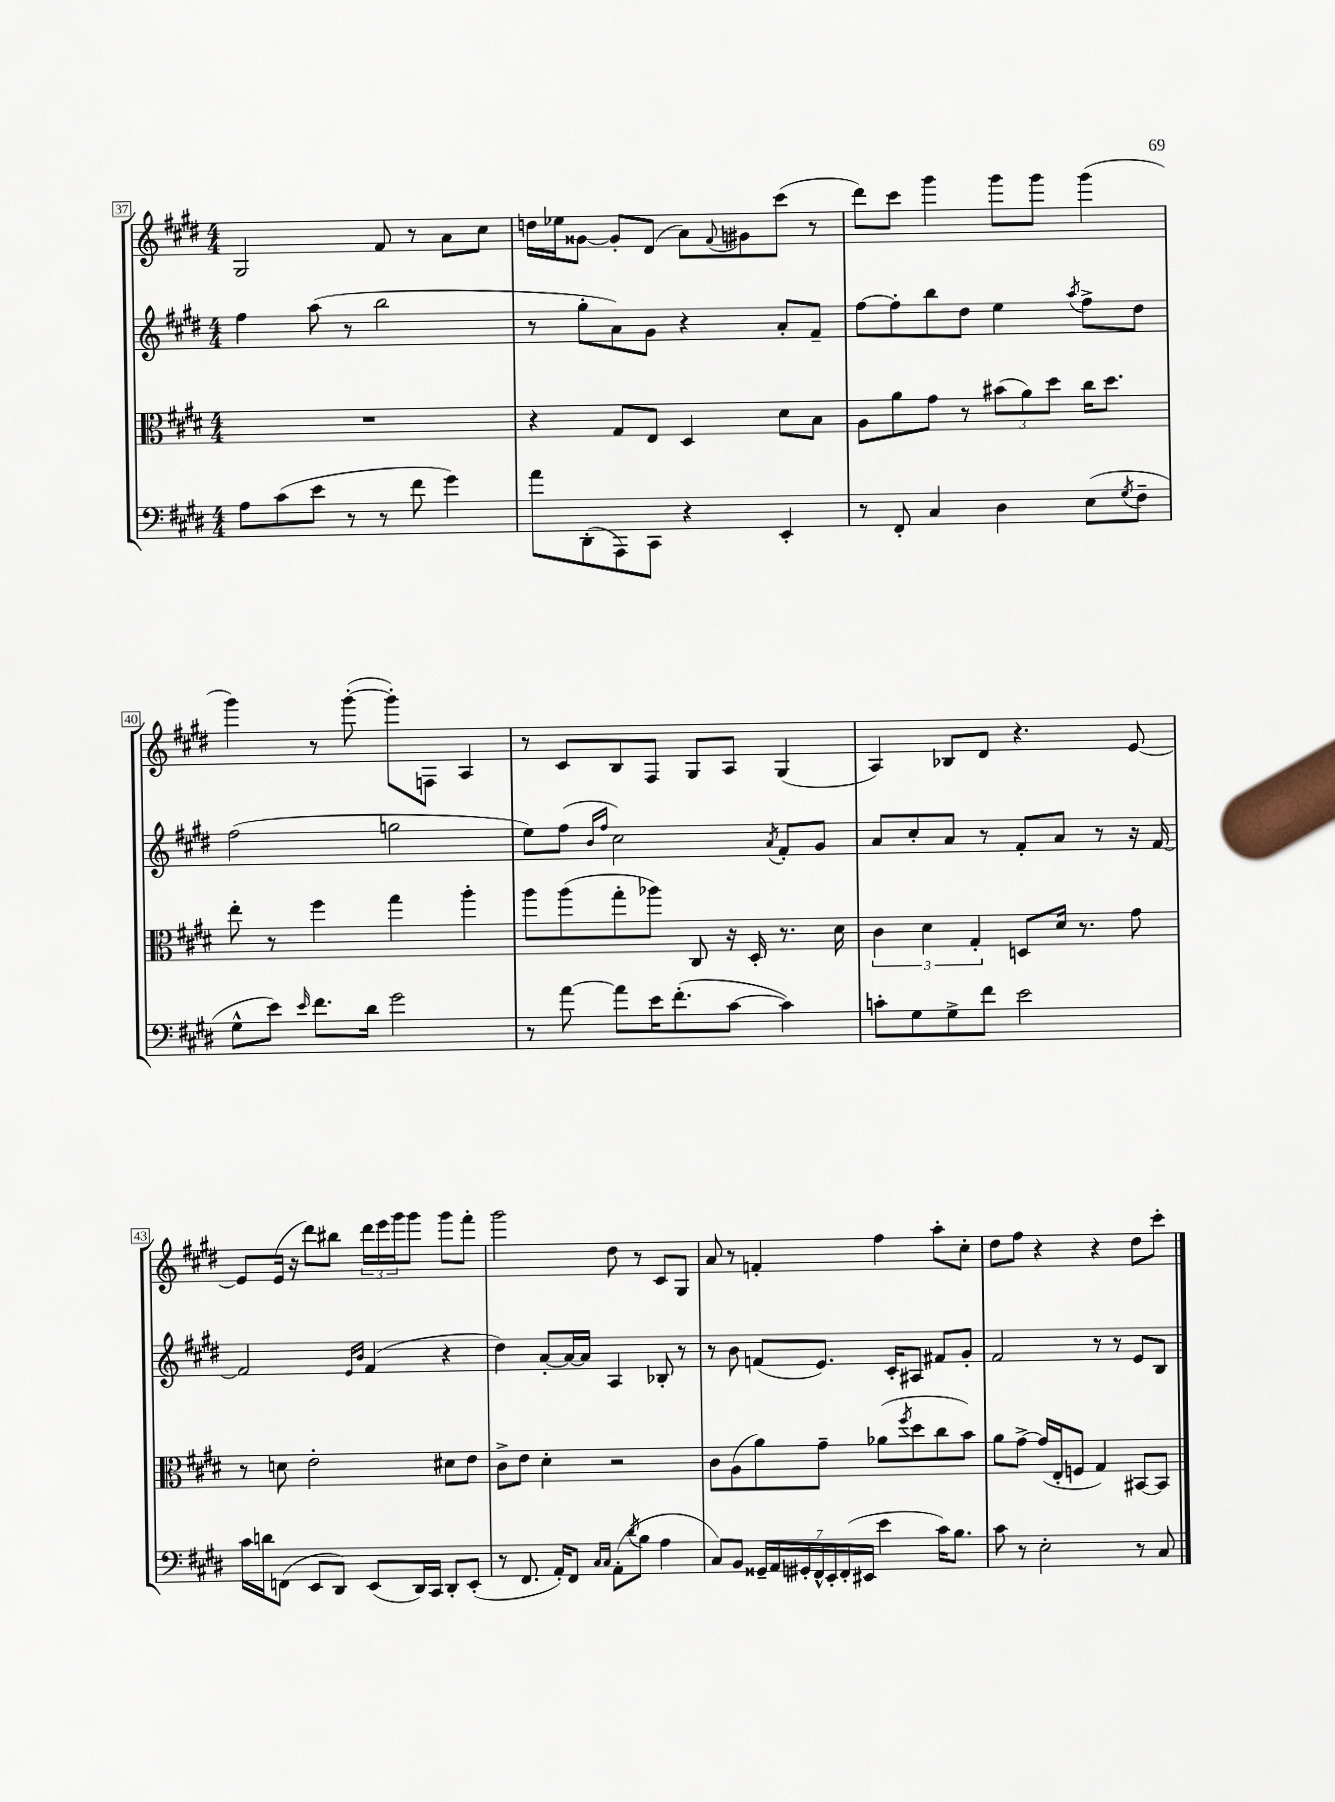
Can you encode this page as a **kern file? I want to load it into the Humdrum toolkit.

**kern	**kern	**kern	**kern
*part4	*part3	*part2	*part1
*staff4	*staff3	*staff2	*staff1
*clefF4	*clefC3	*clefG2	*clefG2
*k[f#c#g#d#]	*k[f#c#g#d#]	*k[f#c#g#d#]	*k[f#c#g#d#]
*M4/4	*M4/4	*M4/4	*M4/4
=37	=37	=37	=37
8A\L	1r	4ff#\	2G#/
(8c#\	.	.	.
8e\J	.	(8aa\	.
8r	.	8r	.
8r	.	2bb\	8f#/
8f#\	.	.	8r
4g#\)	.	.	8a\L
.	.	.	8cc#\J
=38	=38	=38	=38
8a\L	4r	8r	16ddn\LL
.	.	.	16ee-X\J
(8DD#'\	.	8gg#'\L	[8g##X\J
8AAA\)	8G#/L	8a\)	8g##'/L]
8CC#\J	8E/J	8g#\J	(8d#/J
4r	4D#/	4r	8a\L)
.	.	.	8qqf#/
.	.	.	8g#X\
4EE'/	8d#\L	8a'/L	(8ccc#\J
.	8B\J	8f#~/J	8r
=39	=39	=39	=39
8r	8A\L	[8ff#\L	8ddd#\L)
8FF#'/	8a\	8ff#'\]	8ccc#\J
4C#/	8g#\J	8bb\	4ggg#\
.	8r	8dd#\J	.
4D#\	(12b#X\L	4ee\	8ggg#\L
.	12a\)	.	.
.	.	.	8ggg#\J
.	12dd#\J	.	.
.	.	8qaa/	.
(8E\L	16cc#\KL	8ff#^\L	(4ggg#\
.	8.dd#\J	.	.
8qG#/	.	.	.
8F#~\J	.	8dd#\J	.
!!LO:LB:g=z
=40	=40	=40	=40
8G#^^\L	8ee'\	(2ff#\	4ggg#\)
8e\J)	8r	.	.
16qqe/	.	.	.
8.f#\L	4ff#\	.	8r
.	.	.	([8ggg#'\
16d#\Jk	.	.	.
2g#\	4gg#\	2ggn\	8ggg#'\L])
.	.	.	8Fn\J
.	4aa'\	.	4A/
=41	=41	=41	=41
8r	8aa\L	8ee\L)	8r
[8a\	(8aa\	(8ff#\J	8c#/L
.	.	16qqb/LL	.
.	.	16qqff#/JJ	.
8a\L]	8gg#'\	2cc#\)	8B/
16e\K	8aa-X\J)	.	8F#/J
(8.f#'\	.	.	.
.	8C#/	.	8G#/L
[8c#\J	16r	.	8A/J
.	16D#'/	.	.
.	.	8qa/	.
4c#\])	8.r	8f#'/L	(4G#/
.	.	8g#/J	.
.	16d#\	.	.
=42	=42	=42	=42
8cn'\L	6c#\	8a/L	4A/)
8G#\	.	8cc#'/	.
.	6d#\	.	.
8G#^\	.	8a/J	8B-X/L
.	6G#'/	.	.
8f#\J	.	8r	8d#/J
2e\	8Dn/L	8f#'/L	4.r
.	16d#/Jk	8a/J	.
.	8.r	.	.
.	.	8r	.
.	8g#\	16r	[8e/
.	.	[16f#/	.
!!LO:LB:g=z
=43	=43	=43	=43
16c#\LL	8r	2f#/]	8e/L]
16dn\J	.	.	.
(8FFn\J	8dn\	.	(16e/Jk
.	.	.	16r
8EE/L	2e'\	.	8ddd#\L)
8DD#/J)	.	.	8bb#X\J
.	.	16qqe/LL	.
.	.	16qqb/JJ	.
(8EE/L	.	(4f#/	24ddd#\LL
.	.	.	24eee\
.	.	.	24ggg#\J
16DD#/L)	.	.	8ggg#\J
16CC#/JJ	.	.	.
8DD#'/L	8d#X\L	4r	8ggg#\L
(8EE'/J	8e\J	.	8fff#'\J
=44	=44	=44	=44
8r	8c#^\L	4dd#\)	2ggg#\
8.FF#/	8e\J	.	.
.	4d#'\	[8a'/L	.
16AA'/KL)	.	.	.
8FF#/J	.	16a/L_	.
.	.	16a/JJ]	.
16qqC#/LL	.	.	.
16qqC#/JJ	.	.	.
(8AA'\L	2r	4A/	8dd#\
8qd#/	.	.	.
8B\J	.	.	8r
4A\	.	8B-X'/	8c#/L
.	.	8r	8G#/J
=45	=45	=45	=45
8C#/L)	8c#\L	8r	8a/
8BB/J	(8A\	8b\	8r
28GG##X~/LL	8a\)	(8fn/L	4fn'/
28AA/	.	.	.
28GG#X'/	.	.	.
28FF#^^/	.	.	.
.	8g#~\J	8.e/J)	.
28EE'/	.	.	.
(28FF#'/	.	.	.
28EE#X/JJ	.	.	.
4e\	(8a-X\L	.	4ff#\
.	.	16c#'/KL	.
.	8qff#/	.	.
.	8dd#\	8A#X/J	.
16c#\KL)	8cc#\	8f#X/L	8aa'\L
8.B\J	.	.	.
.	8b\J)	8g#'/J	8cc#'\J
=46	=46	=46	=46
8c#\	8a\L	2f#/	8dd#\L
8r	[8g#^\J	.	8ff#\J
2E'\	(16g#/LL]	.	4r
.	16E'/J	.	.
.	8Fn/J	.	.
.	4G#/)	8r	4r
.	.	8r	.
8r	[8BB#X/L	8e/L	8dd#\L
8C#/	8BB#/J]	8B/J	8ccc#'\J
==	==	==	==
*-	*-	*-	*-
